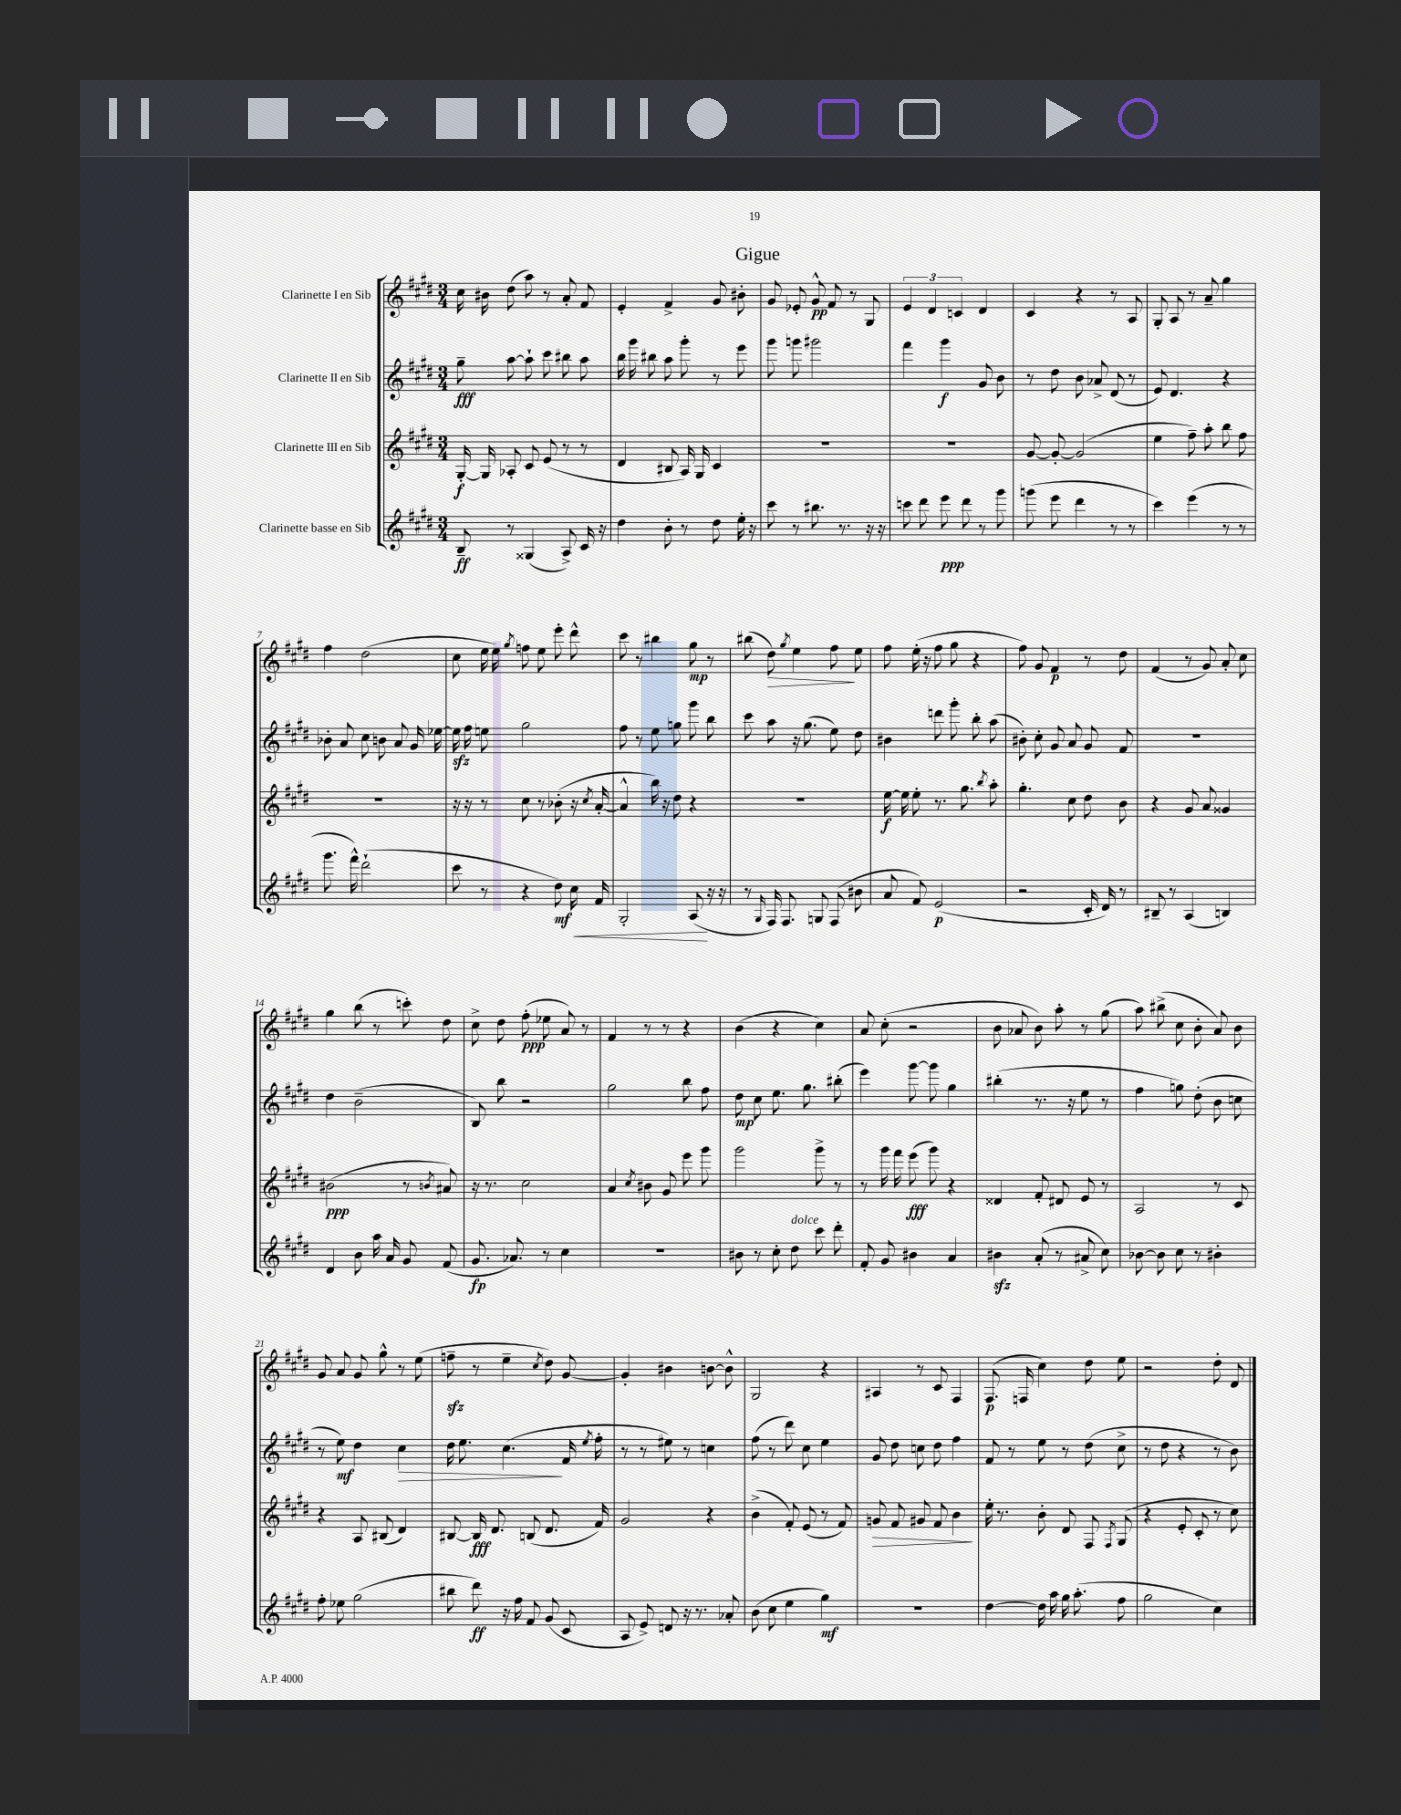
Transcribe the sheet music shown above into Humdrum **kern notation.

**kern	**kern	**kern	**kern
*staff4	*staff3	*staff2	*staff1
*clefG2	*clefG2	*clefG2	*clefG2
*k[f#c#g#d#]	*k[f#c#g#d#]	*k[f#c#g#d#]	*k[f#c#g#d#]
*M3/4	*M3/4	*M3/4	*M3/4
8B~	[16G#'	8gg#~	16cc#
.	16G#]	.	16b#
8r	8A-'	[8aa	(8dd#
(4G##	8c#	8aa`]	8aa)
.	(8e	8ccc#	8r
8A^)	8r	8bb#	8a'
16c#	8r	8aa	8f#
16r	.	.	.
=	=	=	=
4dd#	4d#	16bb	4e'
.	.	16ggg#	.
.	.	8bb#	.
8b'	8B#	8aa	4f#^
8r	16A)	8ggg#'	.
.	16G#	.	.
8dd#	4c#	8r	8g#
16ee'	.	8eee	8b#'
16r	.	.	.
=	=	=	=
8ccc#	2.r	8ggg#	8g#
8r	.	8ggg	8e-'
8.bb#	.	2ggg#	8g#^^
.	.	.	8f#
8.r	.	.	.
.	.	.	8r
16r	.	.	8G#
16r	.	.	.
=	=	=	=
8ccc	2.r	4fff#	6e
8ddd#	.	.	.
.	.	.	6d#
8eee	.	4ggg#	.
.	.	.	6c
8ddd#	.	.	.
8r	.	8g#	4d#
8ggg#	.	8b	.
=	=	=	=
(8ggg	[8g#	8r	4c#
8eee	8g#'_	8dd#	.
4ddd#	(2g#]	8b	4r
.	.	8a-^	.
8r	.	(8d#	8r
8r	.	8r	8A
=	=	=	=
4ccc#)	4ee	8e)	8G#'
.	.	4.d#	8A
(4eee	8ff#~)	.	8r
.	8aa'	.	8a~
8r	8bb	4r	4gg#
8r	8ff#	.	.
=	=	=	=
8.ggg#	2.r	8b-'	4ff#
.	.	8a	.
16fff#^^)	.	.	.
(2ddd#`	.	8cc#	(2dd#
.	.	8b	.
.	.	8a	.
.	.	16g#	.
.	.	[16ee-	.
=	=	=	=
8ccc#	16r	16ee-]	8cc#
.	16r	16ff#	.
8r	8r	8ee	16ee
.	.	.	16ee)
.	.	.	8qgg#
4r	8cc#	2gg#	8ff
.	8r	.	8ee
8dd#)	(8b-'	.	8eee'
16cc#	16r	.	8ddd#^^
.	8qcc#	.	.
16f#	[16a'	.	.
=	=	=	=
2G#'	4a^^]	8ff#	8ccc#
.	.	8r	8r
.	16bb)	8ee	4bb#
.	16r	.	.
.	8dd#	8gg	.
(8A	4r	8ggg#	8gg#
16r	.	8bb	8r
16r	.	.	.
=	=	=	=
8r	2.r	8ccc#	(8bb#
16qqG#	.	.	.
16F#)	.	8aa	8dd#)
8.F#	.	.	.
.	.	.	8qgg#
.	.	16r	4ee
.	.	(8.gg#	.
8G	.	.	.
(8F#	.	8ee)	8ff#
8b#	.	8dd#	8ee
=	=	=	=
8a	[16ee	4b#	8ff#
.	16ee]	.	.
8f#)	8ee'	.	(16ee'
.	.	.	16r
(2e	8.r	8ddd	8ff#
.	.	8ggg#'	8gg#
.	8.gg#	.	.
.	.	8bb'	4r
.	8qbb	.	.
.	8aa'	(8aa	.
=	=	=	=
2r	4.gg#'	8b#')	8ff#)
.	.	8cc#'	8g#
.	.	8g#	4f#
.	8cc#	8a	.
16c#'	8dd#	8g#	8r
16d#)	.	.	.
8r	8b	8f#	8dd#
=	=	=	=
8B#~	4r	2.r	(4f#
8r	.	.	.
(4A	8g#	.	8r
.	8a	.	8g#)
4B)	4g##	.	8a'
.	.	.	8cc#
=	=	=	=
4d#	(2b#	4dd#	4gg#
8b	.	(2b~	(8bb
16aa	.	.	8r
16a	.	.	.
8g#	8r	.	8ccc')
.	8qb	.	.
(8f#	8a#)	.	8dd#
=	=	=	=
8.g#	16r	8B)	8cc#^
.	8.r	.	.
.	.	8bb	8dd#
8.a-)	.	.	.
.	2cc#	2r	(8ff#'
8r	.	.	8ee-
4cc#	.	.	8a)
.	.	.	8r
=	=	=	=
2.r	4a	2gg#	4f#
.	8qcc#	.	.
.	8b#	.	8r
.	8g#	.	8r
.	8eee	8bb	4r
.	8ggg#	8ff#	.
=	=	=	=
8b#	2ggg#	8dd#	(4b
8r	.	8cc#	.
8cc#'	.	8.ee	4r
8dd#	.	.	.
.	.	8.gg#	.
8ccc#	8ggg#^	.	4cc#)
8ddd#'	8r	(8bb#'	.
=	=	=	=
8f#'	8r	4eee)	8a
8g#	16ggg#	.	(8cc#'
.	16fff#	.	.
4b#	(8eee	[8ggg#	2r
.	8ggg#)	8ggg#]	.
4a	4r	4gg#	.
=	=	=	=
4b#	4d##	(4bb#'	8b
.	.	.	8a-
(8a'	8f#'	8.r	8b)
8r	8d#	.	8aa'
.	.	16r	.
8a#^	8e	8ee	8r
8cc#)	8r	8r	(8gg#
=	=	=	=
[8b-	2A	4ff#	8aa)
8b-]	.	.	(8bb#^
8cc#	.	8gg)	8cc#
8r	.	(8dd#'	8b'
4b#'	8r	8b	8a)
.	8c#	8cc	8b
=	=	=	=
8ff#'	4r	8r	8g#
8ee-	.	8ee)	8a
(2gg#	8A	4dd#	8g#
.	(8B#	.	8gg#^^
.	4d#)	4cc#	8r
.	.	.	(8ee
=	=	=	=
8bb#	[8B#	16dd#	8ff~
.	.	8.ee	.
8ddd#)	16B#]	.	8r
.	8.d#	.	.
16r	.	(4.cc#	4ee~
16ff#	.	.	.
8f#	(8B	.	.
.	.	.	8qcc#
(8g#	8.d#	.	8dd#)
8c#	.	16f#	[8g#
.	.	8qee	.
.	16f#)	16ff#'	.
=	=	=	=
8A	2g#	8r	4g#']
8e^)	.	8r	.
8d	.	8ee#)	4b#
16r	.	8r	.
8.r	.	.	.
.	4r	4cc	[8b
8a-'	.	.	8b^^]
=	=	=	=
(8b	(4b^	(8ff#	2G#
8cc#	.	8r	.
4ee	8f#')	8ddd#)	.
.	(8e	8cc#	.
4gg#)	8r	4ee	4r
.	8f#)	.	.
=	=	=	=
2.r	8g	8g#	4A#
.	8f#	8dd#	.
.	8g#	8cc	8r
.	8f#	8dd#	8c#
.	4b	4ff#	4F#
=	=	=	=
[4dd#	16ee'	8f#	(8.F#
.	8.r	.	.
.	.	8r	.
.	.	.	16F
16dd#]	8b'	8ee	4cc#)
16aa	.	.	.
16gg#	8d#	8r	.
(8.aa'	.	.	.
.	8F#	(8dd#	8dd#
.	8qF#	.	.
8ff#	(8G#	8cc#^	8ee
=	=	=	=
2gg#	4r	8r	2r
.	.	8dd#	.
.	8e'	4r	.
.	8c#'	.	.
4cc#)	8r	8r	8dd#'
.	8cc#)	8b)	8d#
==	==	==	==
*-	*-	*-	*-
